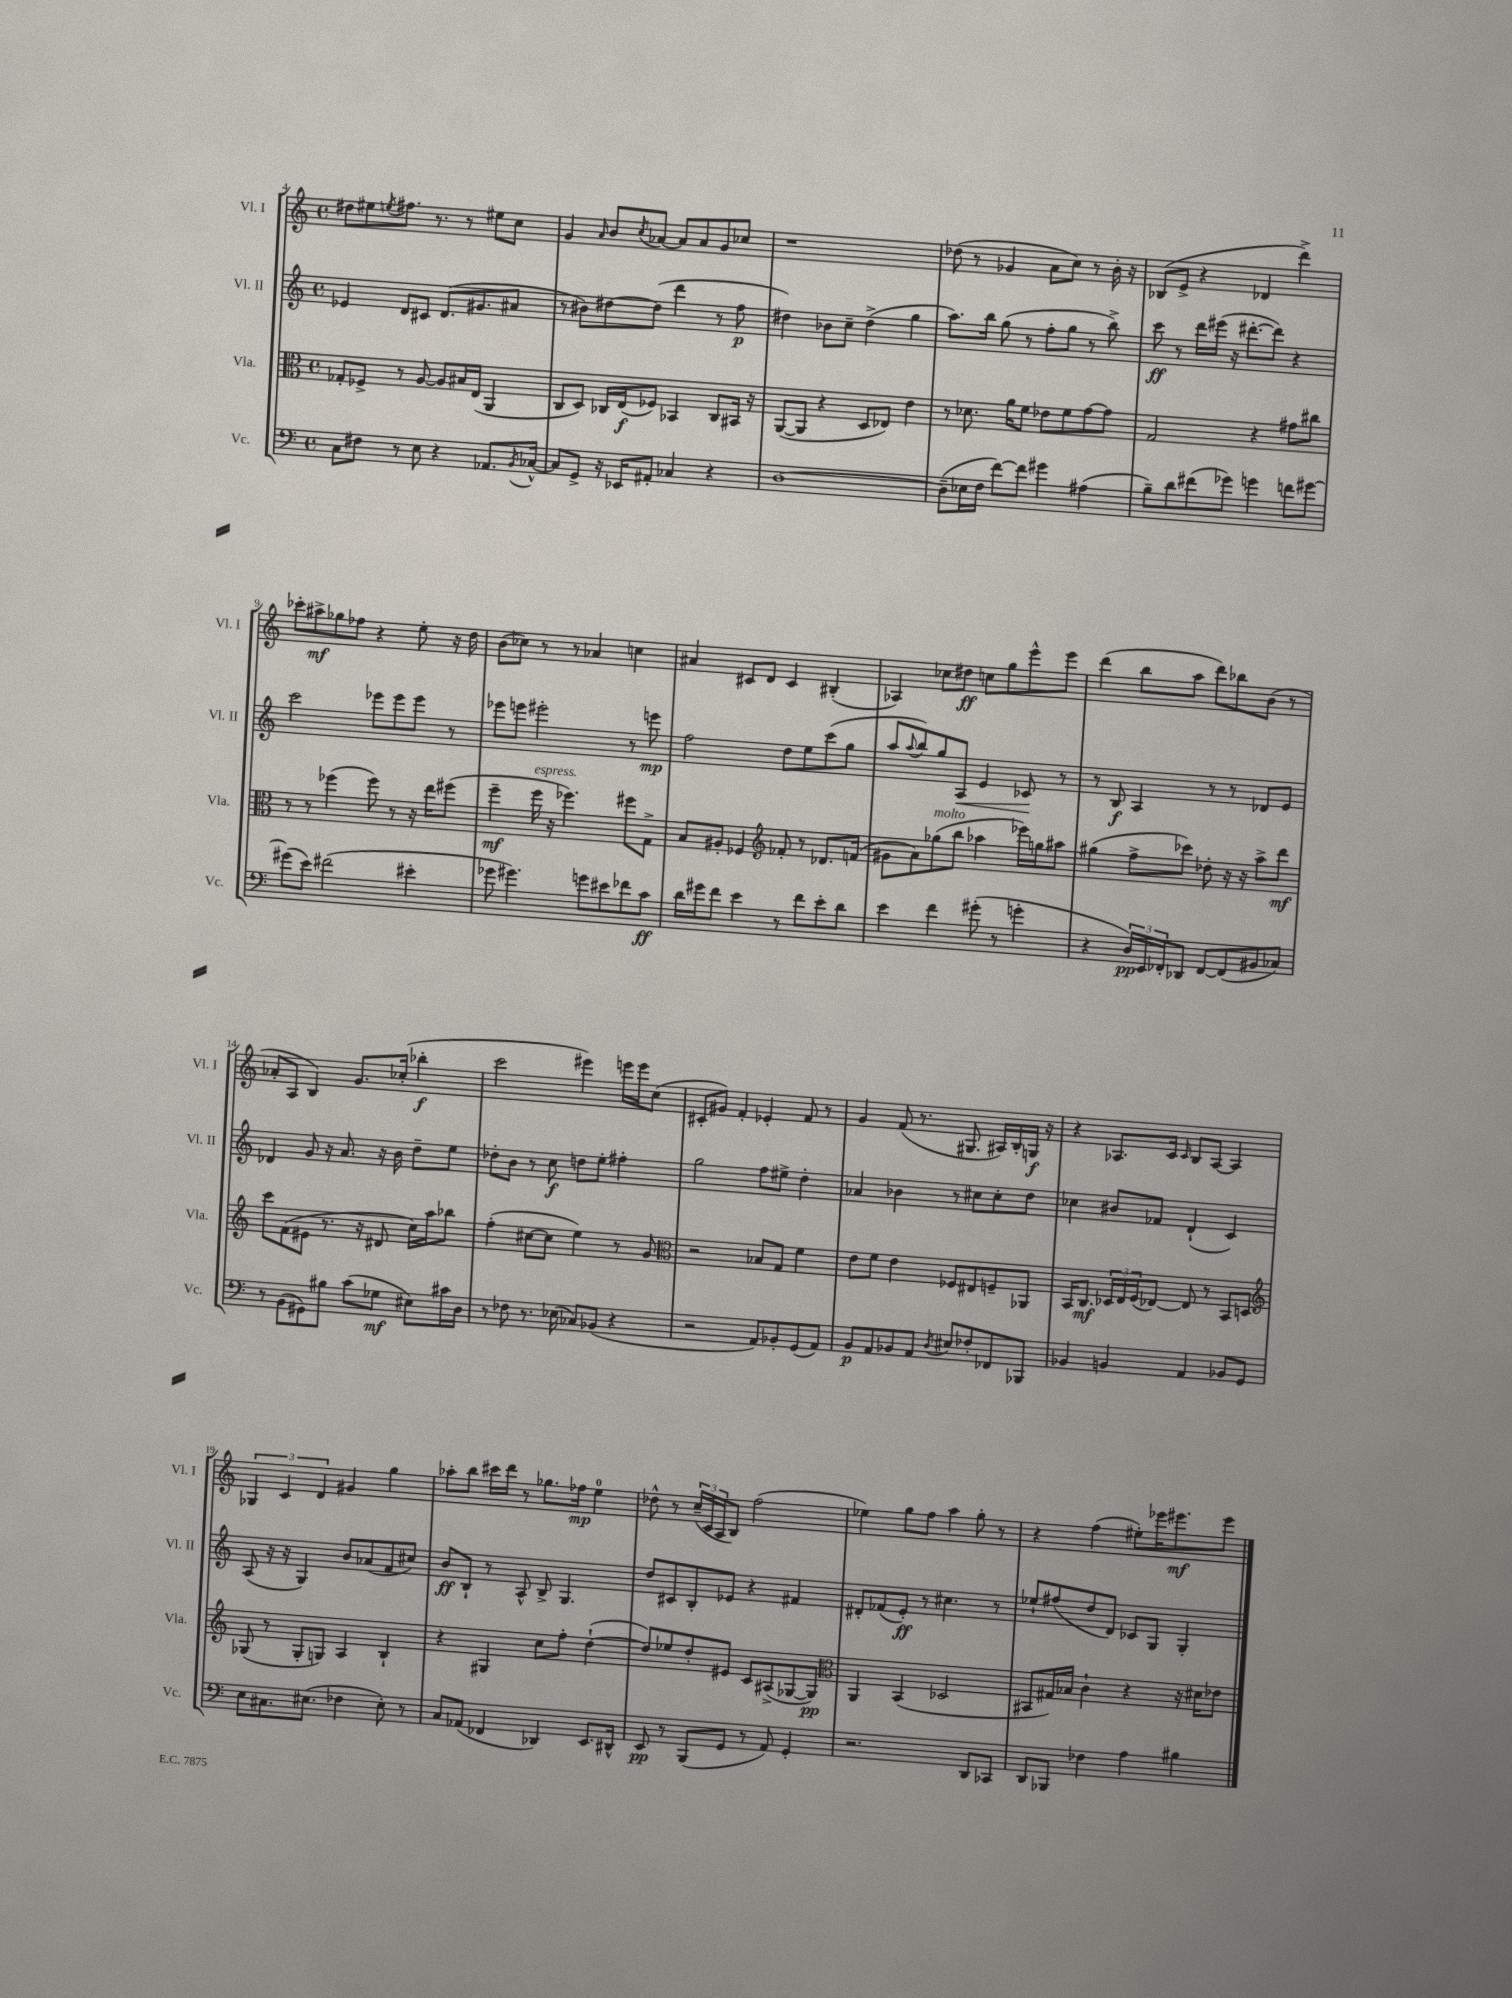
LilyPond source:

<<
\new StaffGroup <<
\new Staff = "s0" \with { instrumentName = "Vl. I" shortInstrumentName = "Vl. I" } {
    \clef treble \key c \major \defaultTimeSignature \time 4/4
    dis''8 eis''8 \acciaccatura { e''8 } fis''8. r8. r8 eis''8 c''8 |
    g'4 \grace { a'16 } b'8 \acciaccatura { c''8 } aes'8~ aes'8 aes'8 g'8 ces''8 |
    r1 |
    des''8( r8 ges'4 a'8 c''8) r8 b'16-. r16 |
    bes8( e'8-> r4 des'4 d'''4->) |
    ces'''8-. ais''8->\mf ges''8 fes''8 r4 e''8-. r16 d''16 |
    b'8( ces''8) r8 r8 aes'4 c''4 |
    ais'4 cis'8 d'8 cis'4 bis4-.( |
    aes4) ces''8 dis''8\ff c''8 g''8 e'''8-^ e'''8 |
    d'''4( b''8 a''8 d'''8) bes''8 b'8( r8 |
    aes'8-. a8 b4) g'8. ces''16-.( bes''4-.\f |
    c'''2 eis'''4) e'''16 e'''16 c''8( |
    cis'8-. gis'8) f'4-. ees'4-. f'8 r8 |
    g'4 f'8( r8. gis8. ais16) b16-. g16\f r16 |
    r4 aes8. c'16 \grace { c'16 } b8 aes8~ aes4 |
    \tuplet 3/2 { ges4 c'4 d'4 } gis'4 g''4 |
    aes''8-. b''8 cis'''16 d'''16 r8 ges''8. fes''16\mp e''4-0 |
    des''8-^ r8 \tuplet 3/2 { c''16--( c'16 a16 } b8) f''2( |
    ees''4) g''8 f''8 a''4 g''8-. r8 |
    r4 f''4( eis''8-.) ees'''16 eis'''8.\mf eis'''8 \bar "|." |
}
\new Staff = "s1" \with { instrumentName = "Vl. II" shortInstrumentName = "Vl. II" } {
    \clef treble \key c \major \defaultTimeSignature \time 4/4
    ees'4 d'8 cis'8 d'8.( gis'8. ais'8 |
    r8 bis'8) dis''8~ dis''8( d'''4 r8 f''8\p |
    dis''4) bes'8 c''8-- dis''4->( g''4 |
    a''8.) b''16 g''8( r8 f''8-. g''8 r8 b''8->) |
    c'''8\ff r8 d'''16 eis'''16( r16 dis'''8.~-. dis'''8) r4 |
    c'''2 ees'''8 ees'''8 ees'''8 r8 |
    ees'''8 e'''8 eis'''2-. r8 e'''8\mp |
    f''2 d''8 e''8 c'''8( g''8 |
    a''8 \appoggiatura { a''8 } b''8) g''8 a8\< e'4 ces'8\! r8 |
    r8 b8\f a4 r8 r8 des'8 e'8 |
    des'4 g'8 r16 a'8. r16 b'16 d''8-- e''8 |
    des''8-. b'8 r8 c''8\f d''8 e''8-. fis''4-. |
    g''2 f''8 eis''8-> d''4-. |
    aes'4 bes'4 r8 cis''8 cis''8-. d''8 |
    ces''4 bis'8 fes'8 d'4-!( c'4) |
    a8( r16 r16 g4) b'8 aes'8( f'8 cis''8) |
    b'8\ff b8-! r8 a8-^ b8-> g4. |
    d''8 cis'8 b8-. ees'8 r4 fis'4 |
    dis'8-. fes'8( e'8-.\ff) r8 cis''4. r8 |
    ees''8-! fis''8( d''8 d'8) ces'8 g8 g4-. \bar "|." |
}
\new Staff = "s2" \with { instrumentName = "Vla." shortInstrumentName = "Vla." } {
    \clef alto \key c \major \defaultTimeSignature \time 4/4
    ges8-. fes8-> r8 a8~ a8 bis16 e16( a,4 |
    c8 d8) ces16 e16\f( fes8) bes,4 ces8 bis,16 r16 |
    a,8~( a,8 r4 d8 ees8) e'4 |
    r8 des'8. a'16 f'8 ees'8 f'8 g'8~ g'8 |
    g2 r4 gis'8 cis''8 |
    r8 r8 fes''4( fes''8) r8 r16 e''16 fis''8( |
    f''4--\mf f''16^\markup { \italic "espress." } r16 fes''4.) fis''8 g8-> |
    b8 ais8-. fes4 \clef treble fes'8-. r8 des'8. f'16( |
    gis'8 a'8) ges''8^\markup { \italic "molto" }( b''8 aes''4 ees'''16) g''16 ais''8 |
    gis''4( f''8-> ces'''8) des''8-. r16 r16 a''8-> d'''8\mf |
    c'''8 f'8( eis'8 r8. r16 dis'8 c''16) a''16 bes''8 |
    f''4-.( cis''8~ cis''8 e''4) r8 g'8 |
    \clef alto r2 bes8 g8 f'4 |
    e'8 f'8 e'4 fes8 eis8 f8-- aes,8 |
    b,16 c8.\mf \tuplet 3/2 { des16 e16 f16( } ees8~) ees8 r8 b,8 d8 |
    \clef treble ges8( r8 ges8-. g8) a4 b4-! |
    r4 gis4 c''8 f''8-. d''4~-!( |
    d''8) ees''8 d''8-. eis'8 c'8 ais8->( ges8~ ges8\pp) |
    \clef alto a,4 b,4( des2 |
    bis,8 gis16) bes16 c'4-! r4 r16 dis'16 ees'8 \bar "|." |
}
\new Staff = "s3" \with { instrumentName = "Vc." shortInstrumentName = "Vc." } {
    \clef bass \key c \major \defaultTimeSignature \time 4/4
    c8 fis8 r8 e8 r4 aes,8. \acciaccatura { b,8 } ces16~-^ |
    ces8 g,8-> r16 ees,16 ais,8-. ces4 r4 |
    d1~ |
    d8--( ees16 f16 f'8~) f'8 gis'4 ais4( |
    b8--) d'8 fis'8( ges'8) g'4 f'8 gis'8~ |
    gis'8( e'8) fis'2( eis'4-. |
    ges'8 gis'4.) g'8 eis'8 fes'8 c'8\ff |
    d'16 gis'16 f'8 e'4 r8 f'8 e'8-. d'8 |
    e'4 f'4 gis'8-.( r8 g'4-. |
    r4 \tuplet 3/2 { d16\pp) e,16 fes,16-. } des,8 fes,8~ fes,8( bis,8 ces8) |
    r8 b,8( gis,8) bis8 c'8( ges8\mf eis8) cis'16 d16 |
    r8 fes8 r8. ees16( ces8) bes,8( r4 |
    r2 a,8) bes,8-. g,8( a,8) |
    b,8\p a,8 bes,8 a,8 \acciaccatura { d8 } eis8 fes8-. fes,8 bes,,8 |
    bes,4 b,4 a,4 bes,8 g,8 |
    e8 cis8. eis8.( fes4 eis8-.) r8 |
    c8 aes,8( fes,4 des,4) e,8. dis,16-^ |
    e,8\pp r8 b,,8( g,8 r8 a,8) g,4-. |
    r2. d,8 ces,8 |
    d,8 bes,,8 fes4 a4 bis4 \bar "|." |
}
>>
>>
\layout { \context { \Score currentBarNumber = #4 } }
